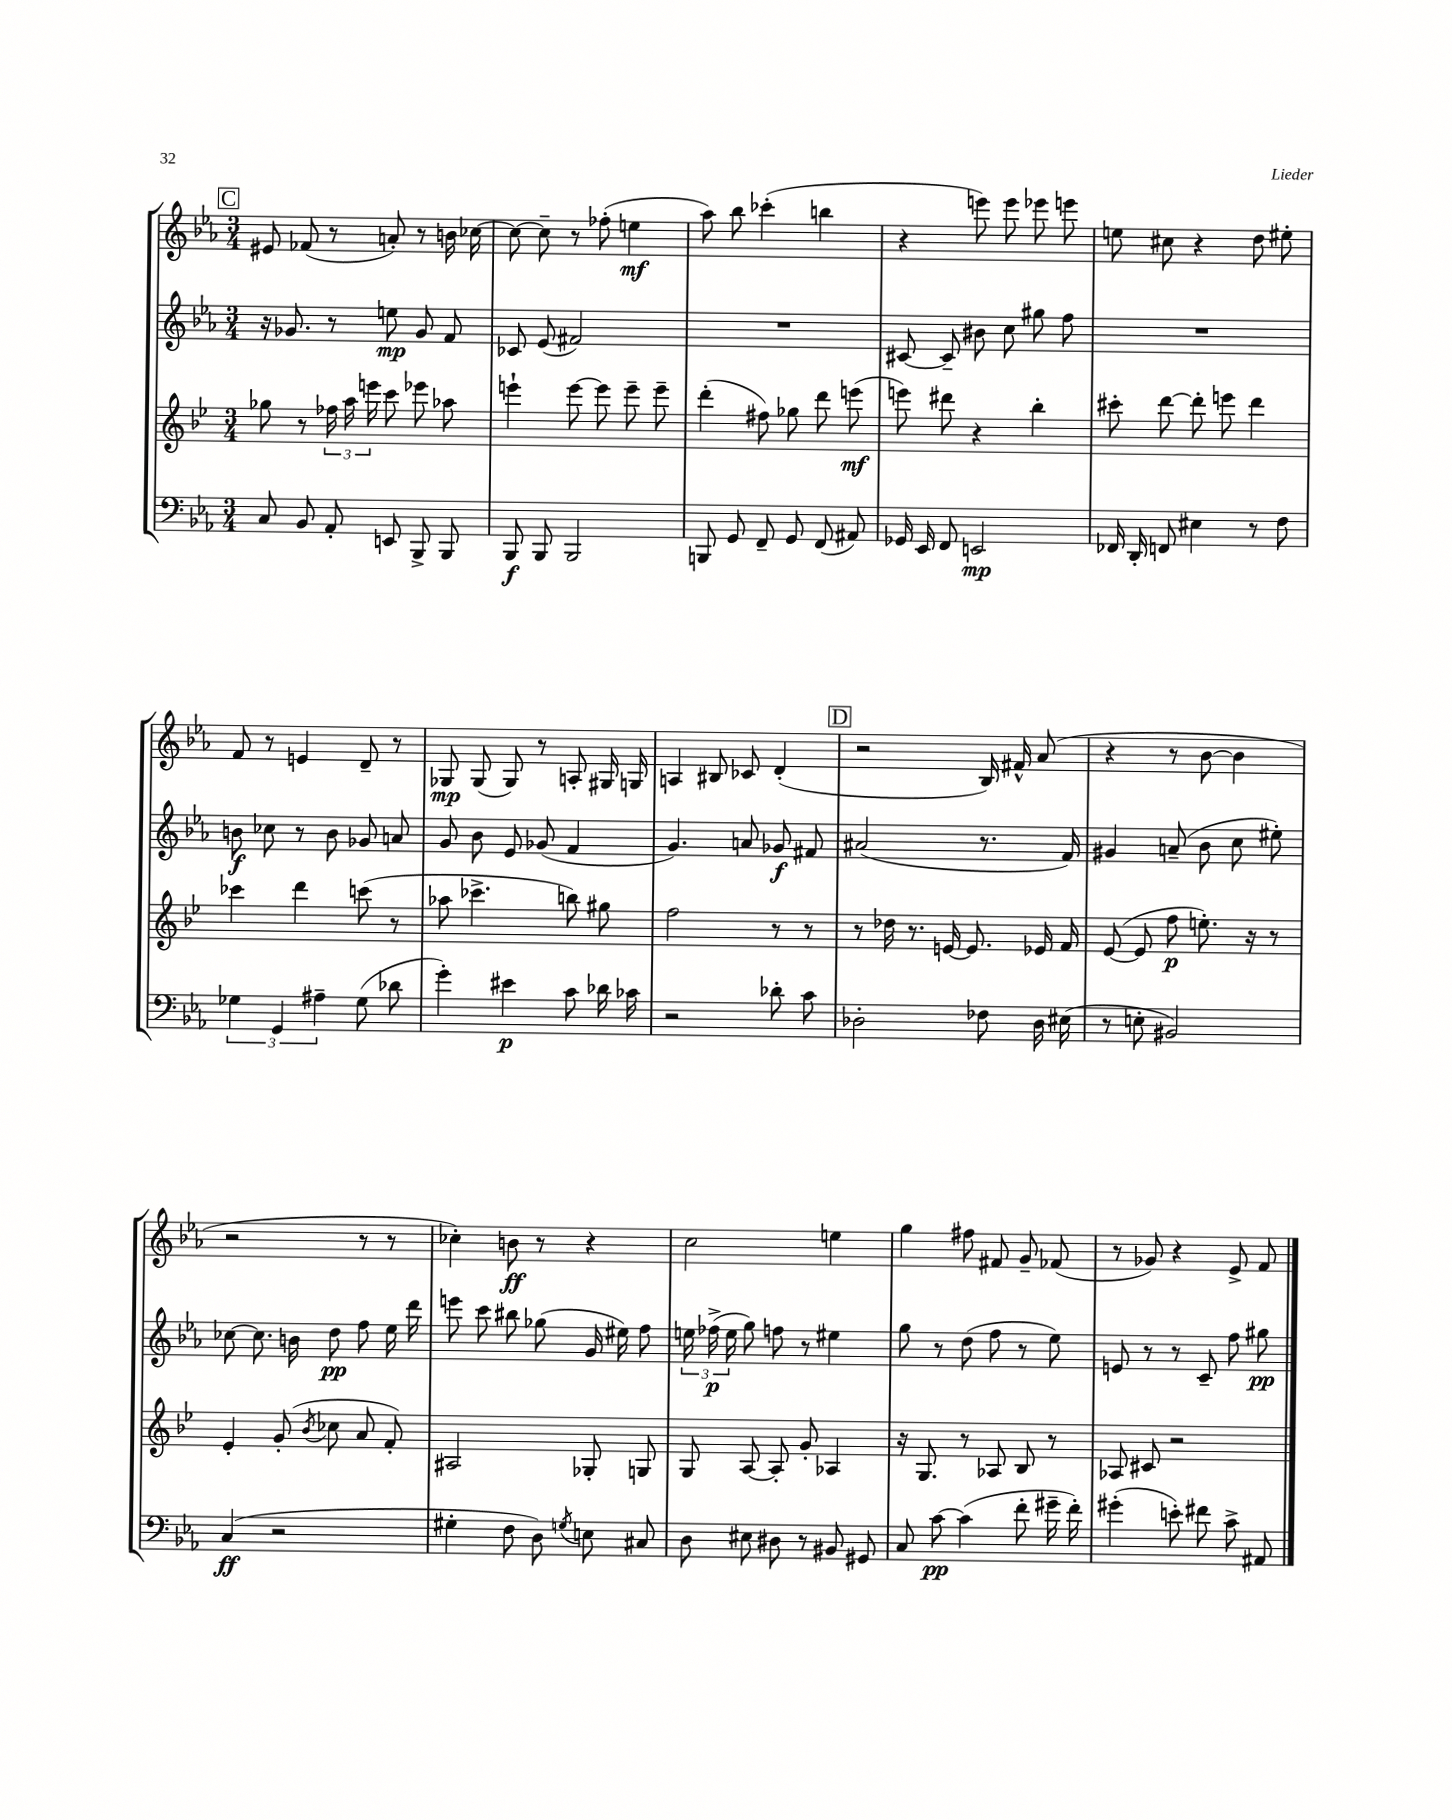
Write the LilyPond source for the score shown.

<<
\new StaffGroup <<
\new Staff = "s0" {
    \clef treble \key ees \major \numericTimeSignature \time 3/4
    \autoBeamOff \mark \markup { \box "C" } eis'8 fes'8( r8 a'8-.) r8 b'16 ces''16~ |
    ces''8~ ces''8-- r8 fes''8-.( e''4\mf |
    aes''8) bes''8 ces'''4-.( b''4 |
    r4 e'''8) e'''8 ees'''8 e'''8 |
    e''8 cis''8 r4 d''8 eis''8-. |
    f'8 r8 e'4 d'8-- r8 |
    ges8\mp ges8( ges8) r8 a8-. gis16 g16 |
    a4 bis8 ces'8 d'4-.( |
    \mark \markup { \box "D" } r2 bes16) fis'16-^ aes'8( |
    r4 r8 bes'8~ bes'4 |
    r2 r8 r8 |
    ces''4-.) b'8\ff r8 r4 |
    c''2 e''4 |
    g''4 fis''8 fis'8 g'8-- fes'8( |
    r8 ges'8) r4 ees'8-> f'8 \bar "|." |
}
\new Staff = "s1" {
    \clef treble \key ees \major \numericTimeSignature \time 3/4
    \autoBeamOff \mark \markup { \box "C" } r16 ges'8. r8 e''8\mp ges'8 f'8 |
    ces'8 ees'8( fis'2) |
    R2. |
    cis'8~ cis'8-- bis'8 c''8 gis''8 f''8 |
    R2. |
    b'8\f ces''8 r8 b'8 ges'8 a'8 |
    g'8 bes'8 ees'8 ges'8( f'4 |
    g'4.) a'8 ges'8\f fis'8 |
    \mark \markup { \box "D" } ais'2( r8. f'16) |
    gis'4 a'8--( bes'8 c''8 eis''8-.) |
    ces''8~ ces''8. b'16 d''8\pp f''8 ees''16 d'''16 |
    e'''8 c'''8 bis''8 ges''8( g'16 eis''16) f''8 |
    \tuplet 3/2 { e''16 fes''16->\p( e''16 } g''8) f''8 r8 eis''4 |
    g''8 r8 d''8( f''8 r8 ees''8) |
    e'8 r8 r8 c'8-- f''8 gis''8\pp \bar "|." |
}
\new Staff = "s2" {
    \clef treble \key bes \major \numericTimeSignature \time 3/4
    \autoBeamOff \mark \markup { \box "C" } ges''8 r8 \tuplet 3/2 { fes''16 a''16 e'''16 } c'''8 ees'''8 aes''8 |
    e'''4-! e'''8~ e'''8 e'''8-- e'''8-- |
    d'''4-.( fis''8) ges''8 d'''8 e'''8\mf( |
    e'''8) dis'''8 r4 bes''4-. |
    cis'''8-. d'''8~ d'''8-. e'''8 d'''4 |
    ces'''4 d'''4 c'''8( r8 |
    aes''8 ces'''4.-> b''8) gis''8 |
    f''2 r8 r8 |
    \mark \markup { \box "D" } r8 des''16 r8. e'16~ e'8. ees'16 f'16 |
    ees'8~( ees'8 f''8\p e''8.-.) r16 r8 |
    ees'4-. g'8-.( \acciaccatura { bes'8 } ces''8 a'8 f'8-.) |
    ais2 ges8-. g8 |
    g8 a8~ a8-. g'8-. aes4 |
    r16 g8. r8 aes8 bes8 r8 |
    aes8 cis'8 r2 \bar "|." |
}
\new Staff = "s3" {
    \clef bass \key ees \major \numericTimeSignature \time 3/4
    \autoBeamOff \mark \markup { \box "C" } c8 bes,8 aes,8-. e,8 bes,,8-> bes,,8 |
    bes,,8\f bes,,8 bes,,2 |
    b,,8 g,8 f,8-- g,8 f,8( ais,8) |
    ges,16 ees,16 f,8 e,2\mp |
    fes,16 d,16-. f,8 eis4 r8 f8 |
    \tuplet 3/2 { ges4 g,4 ais4-- } ges8( des'8 |
    g'4-.) eis'4\p c'8 des'16 ces'16 |
    r2 des'8-. c'8 |
    \mark \markup { \box "D" } des2-. fes8 des16 eis16( |
    r8 e8-. bis,2) |
    c4\ff( r2 |
    gis4-. f8 d8) \acciaccatura { g8 } e8 cis8 |
    d8 eis8 dis8 r8 bis,8 gis,8 |
    c8 c'8~\pp c'4( f'8-. gis'16-- f'16-.) |
    gis'4-.( e'8-.) fis'8 c'8-> ais,8 \bar "|." |
}
>>
>>
\layout { \context { \Score \remove "Bar_number_engraver" } }
